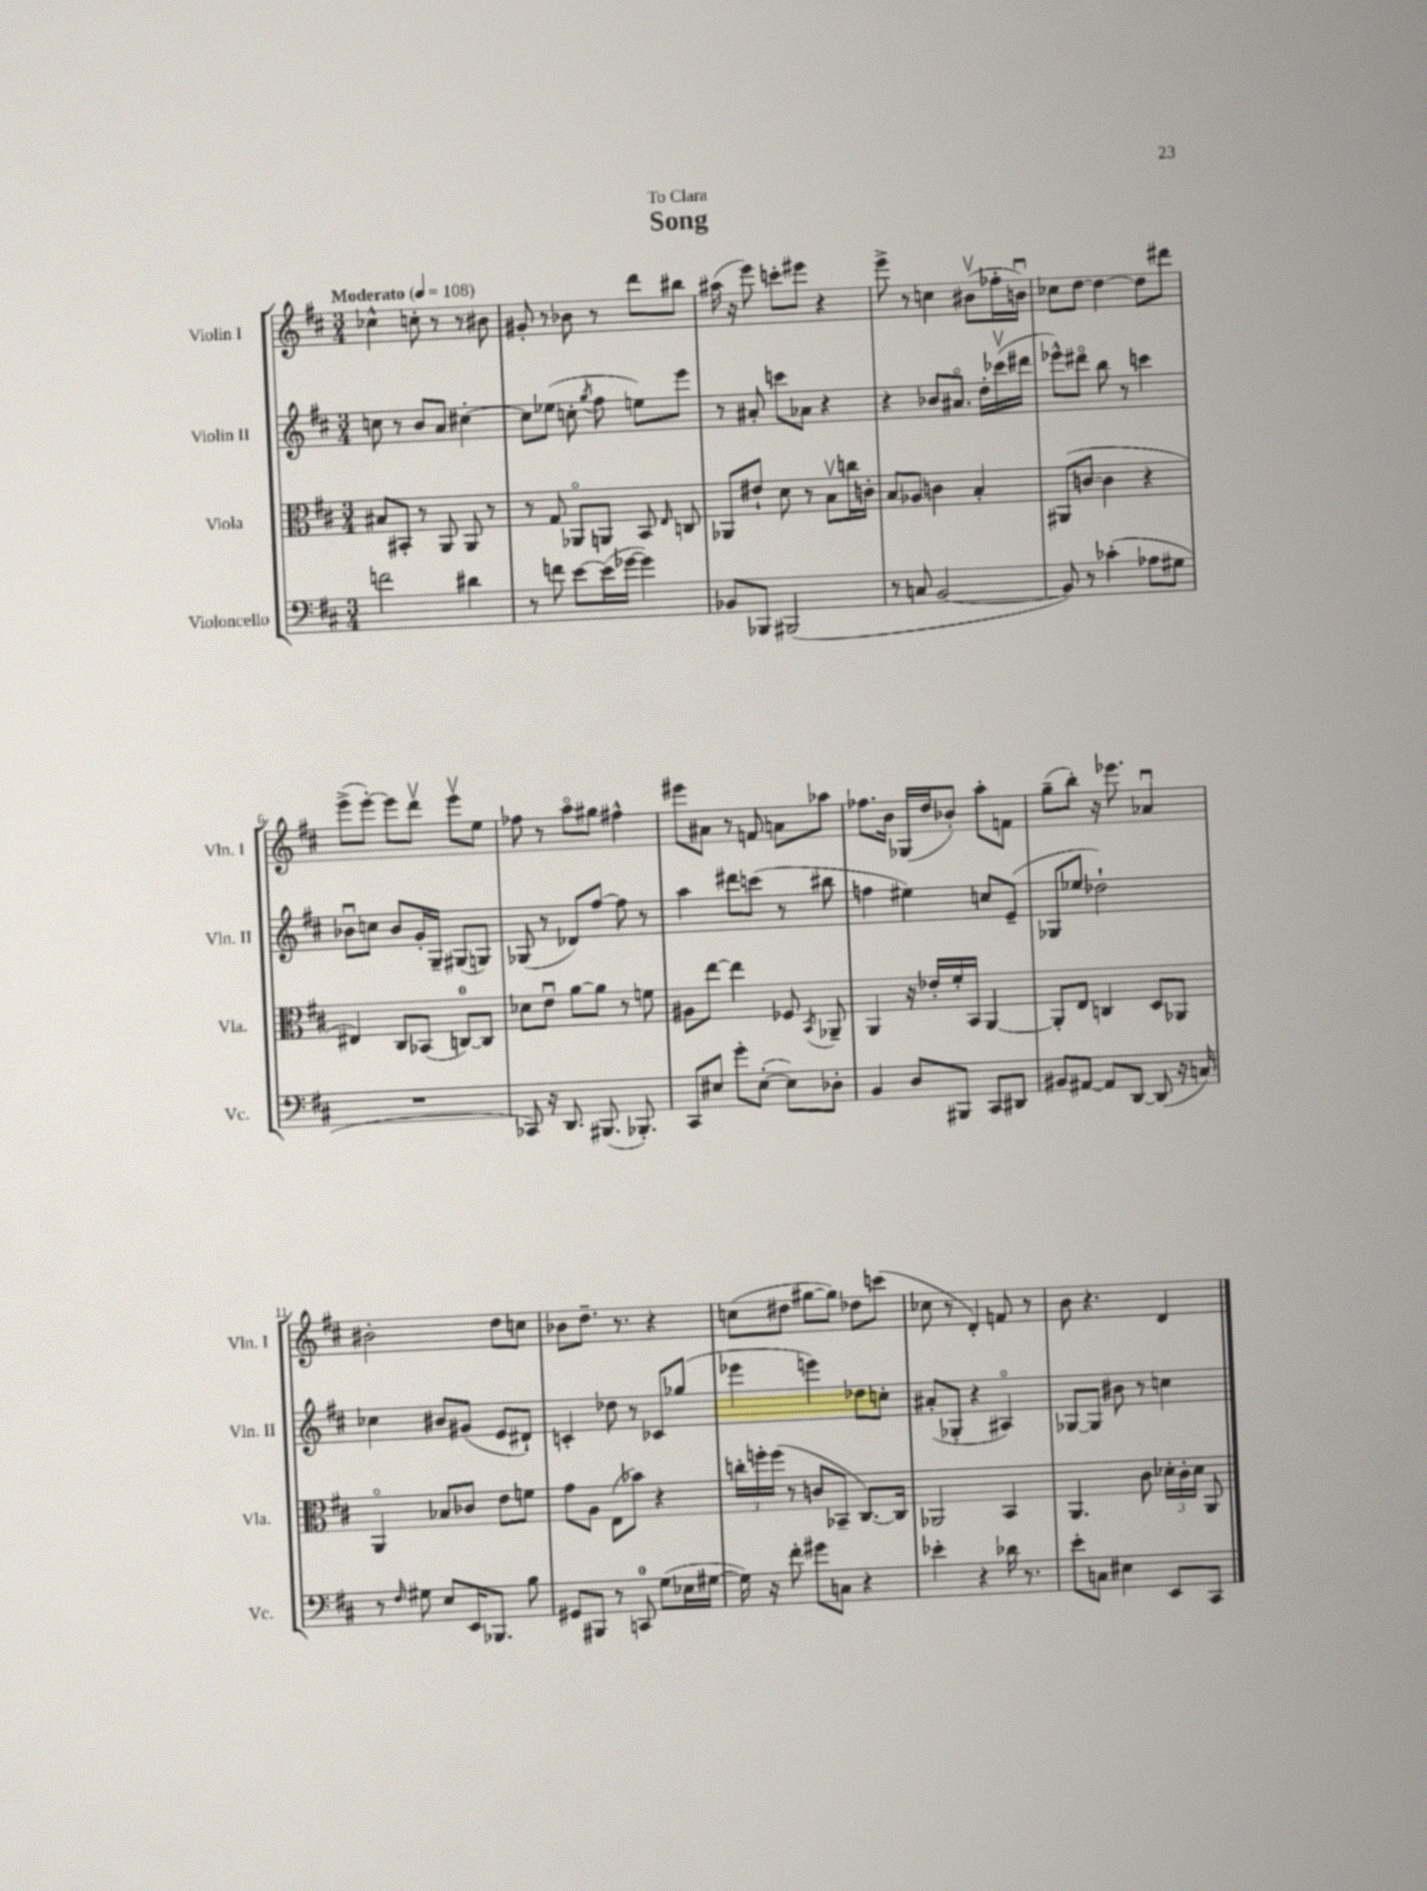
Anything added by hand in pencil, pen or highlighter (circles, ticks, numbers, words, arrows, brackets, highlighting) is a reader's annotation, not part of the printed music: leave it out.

**kern	**kern	**kern	**kern
*part4	*part3	*part2	*part1
*staff4	*staff3	*staff2	*staff1
*I"Violoncello	*I"Viola	*I"Violin II	*I"Violin I
*I'Vc.	*I'Vla.	*I'Vln. II	*I'Vln. I
*clefF4	*clefC3	*clefG2	*clefG2
*k[f#c#]	*k[f#c#]	*k[f#c#]	*k[f#c#]
*M3/4	*M3/4	*M3/4	*M3/4
*MM108	*MM108	*MM108	*MM108
=1	=1	=1	=1
!	!	!	!LO:TX:a:B:t=Moderato
2fn\	8B#X/L	8ccn\	4cc-X^^\
.	8BB#X'/J	8r	.
.	8r	8b/L	8ccn'\
.	8AA/	8a/J	8r
4d#X\	8AA/	[4cc#X'\	8r
.	8r	.	8b#X\
=2	=2	=2	=2
8r	8r	8cc#\L]	8g#X'/
8fn\	8G/	(8ee-X\J	8r
[8e\L	8AA-X/L	8ccn'\	8b-X\
.	.	8qgg/	.
(16e\L]	8AAn/J	8ff#\	8r
[16g-X\JJ	.	.	.
4g-\])	8BB/	8een\L)	8ddd\L
.	16qqE/	.	.
.	8Cn/	8eee\J	8bb#X\J
=3	=3	=3	=3
8BB-X/L	8AA-X/L	8r	(16aa#X\
.	.	.	16r
8BBB-X/J	8e#X`/J	8a#X'/	8eee\)
(2BBB#X/	8d\	8cccn\L	8cccn'\L
.	8r	8a-X\J	8eee#X\J
.	8Bv\L	4r	4r
.	16ccn\L	.	.
.	16cn'\JJ	.	.
=4	=4	=4	=4
8r	8B/L	4r	8eee^\
8Cn/	8A-X/J	.	8r
[2BB/	4cn\	8b-X/L	4ccn\
.	.	8.a#X/J	.
.	4B'/	.	(8b#Xv\L
.	.	16dd'\LL	.
.	.	(16ccc-Xv\	16ff-X'\L
.	.	16ddd#X\JJ	16bnu\JJ)
=5	=5	=5	=5
8BB/])	(8AA#X/L	8eee-X^^\L)	8cc-X\L
8r	[8cn/J	8ddd#X\J	[8dd\J
(4c-X'\	4c\]	8bb\	4dd\_
.	.	8r	.
8A-X\L	4r	4cccn\	8dd\L]
8G#X\J	.	.	8ddd#X\J
!!LO:LB:g=z
=6	=6	=6	=6
2.r	4E#X/)	8b-Xu\L	(8eee^\L
.	.	8ccn\J	[8eee'\J)
.	8C#/L	8b-/L	8eee\L]
.	(8BB-X/J	16g'/L	8dddv\J
.	.	16G~/JJ	.
.	[8Cn/L)	(8G#X/L	8eeev\L
.	8C/J]	8Gn/J)	8ee\J
=7	=7	=7	=7
8CC-X/)	8d-X\L	(8G-X/	8ff-X\
16r	8eu\J	8r	8r
8.DD/	.	.	.
.	[8a\L	8d-X/L)	8aa\L
(8.BBB#X/	8a\J]	[8ff#/J	8gg#X\J
.	8r	8ff#\]	4ff#X^^\
8.BBB-X'/)	.	.	.
.	8fn\	8r	.
=8	=8	=8	=8
8CC#/L	8A#X\L	4aa\	8eee#X\L
8E#X/J	[8ee\J	.	8a#X\J
8g'\L	4ee\]	8ddd#X\L	8r
([8E#'\J	.	(8cccn\J	8fn/
8E#\L])	8F-X/	8r	8an\L
.	8qBB/	.	.
8D-X'\J	8AA-X~/	8bb#X\	8aa-X\J
=9	=9	=9	=9
4BB/	4AA/	4ffn\	8.ff-X\L
.	.	.	16b\Jk
8D/L	16r	4ee#X\)	(16G-X/LL
.	16e-X'/LL	.	16dd/J
8BBB#X/J	16f#'/	.	8b-X'/J)
.	16BB/JJ	.	.
8CC#/L	[4AA/	8ccn/L	8aa'\L
8DD#X/J	.	(8e~/J	8fn\J
=10	=10	=10	=10
8BB#X/L	8AA'/L]	8G-X/L	(8gg~\L
[8AA#X/J	8E/J	8ee-X/J	8bb'\J)
8AA#/L]	4Cn/	2dd-X`\)	16r
.	.	.	8.eee-X\
[8DD/J	.	.	.
(8DD/]	8D/L	.	4a-Xu/
16r	8AA-X/J	.	.
16Cn/)	.	.	.
!!LO:LB:g=z
=11	=11	=11	=11
8r	4AA/	4cc-X\	2b#X'\
16qqF#/	.	.	.
8G#X\	.	.	.
8E/L	8B-X/L	8b#X/L	.
16EE/K	8c-X/J	(8g#X/J	.
8.BBB-X/J	.	.	.
.	8e\L	8e/L	8dd\L
8B\	8fn\J	8d#X`/J)	8ccn\J
=12	=12	=12	=12
8GG#X/L	8g\L	4cn'/	8b-X\L
8BBB#X/J	8A\J	.	8.dd~\J
8r	(8E\L	8dd-X\	.
.	.	.	8.r
8CCn/	8b-X\J)	8r	.
(8G\L	4r	8c-X/L	4r
16E-X\L	.	(8gg-X/J	.
[16G#X\JJ	.	.	.
=13	=13	=13	=13
16G#\])	24ccn'\LL	4eee-X\	(8ccn\L
.	24ffn'\	.	.
16r	.	.	.
.	(24ff\JJ	.	.
8f#'\	8r	.	8dd#X\J
8g#X\L	8cn/L	4eeen\)	[8gg#X\L
8Cn\J	8BB-X~/J	.	8gg#\J])
4r	[8.C#/L)	8dd-X\L	8dd-X\L
.	.	8ccn'\J	(8cccn\J
.	16C#/Jk]	.	.
=14	=14	=14	=14
4e-X'\	2AA-X/	(8a#X'/L	8cc-X\
.	.	8G-X'/J	8r
4r	.	4r	4d'/)
16d-X\	4BB/	4A#X/)	8fn/
8.r	.	.	.
.	.	.	8r
=15	=15	=15	=15
8e'\L	4.AA/	[8G-X/L	8b\
8Cn\J	.	8G-/J]	4.r
4E#X\	.	8b#X\	.
.	8c#\	8r	.
8EE/L	24d-X'\LL	4ccn\	4d/
.	24c#'\	.	.
.	24d-\JJ	.	.
8CC#/J	8AA/	.	.
==	==	==	==
*-	*-	*-	*-
